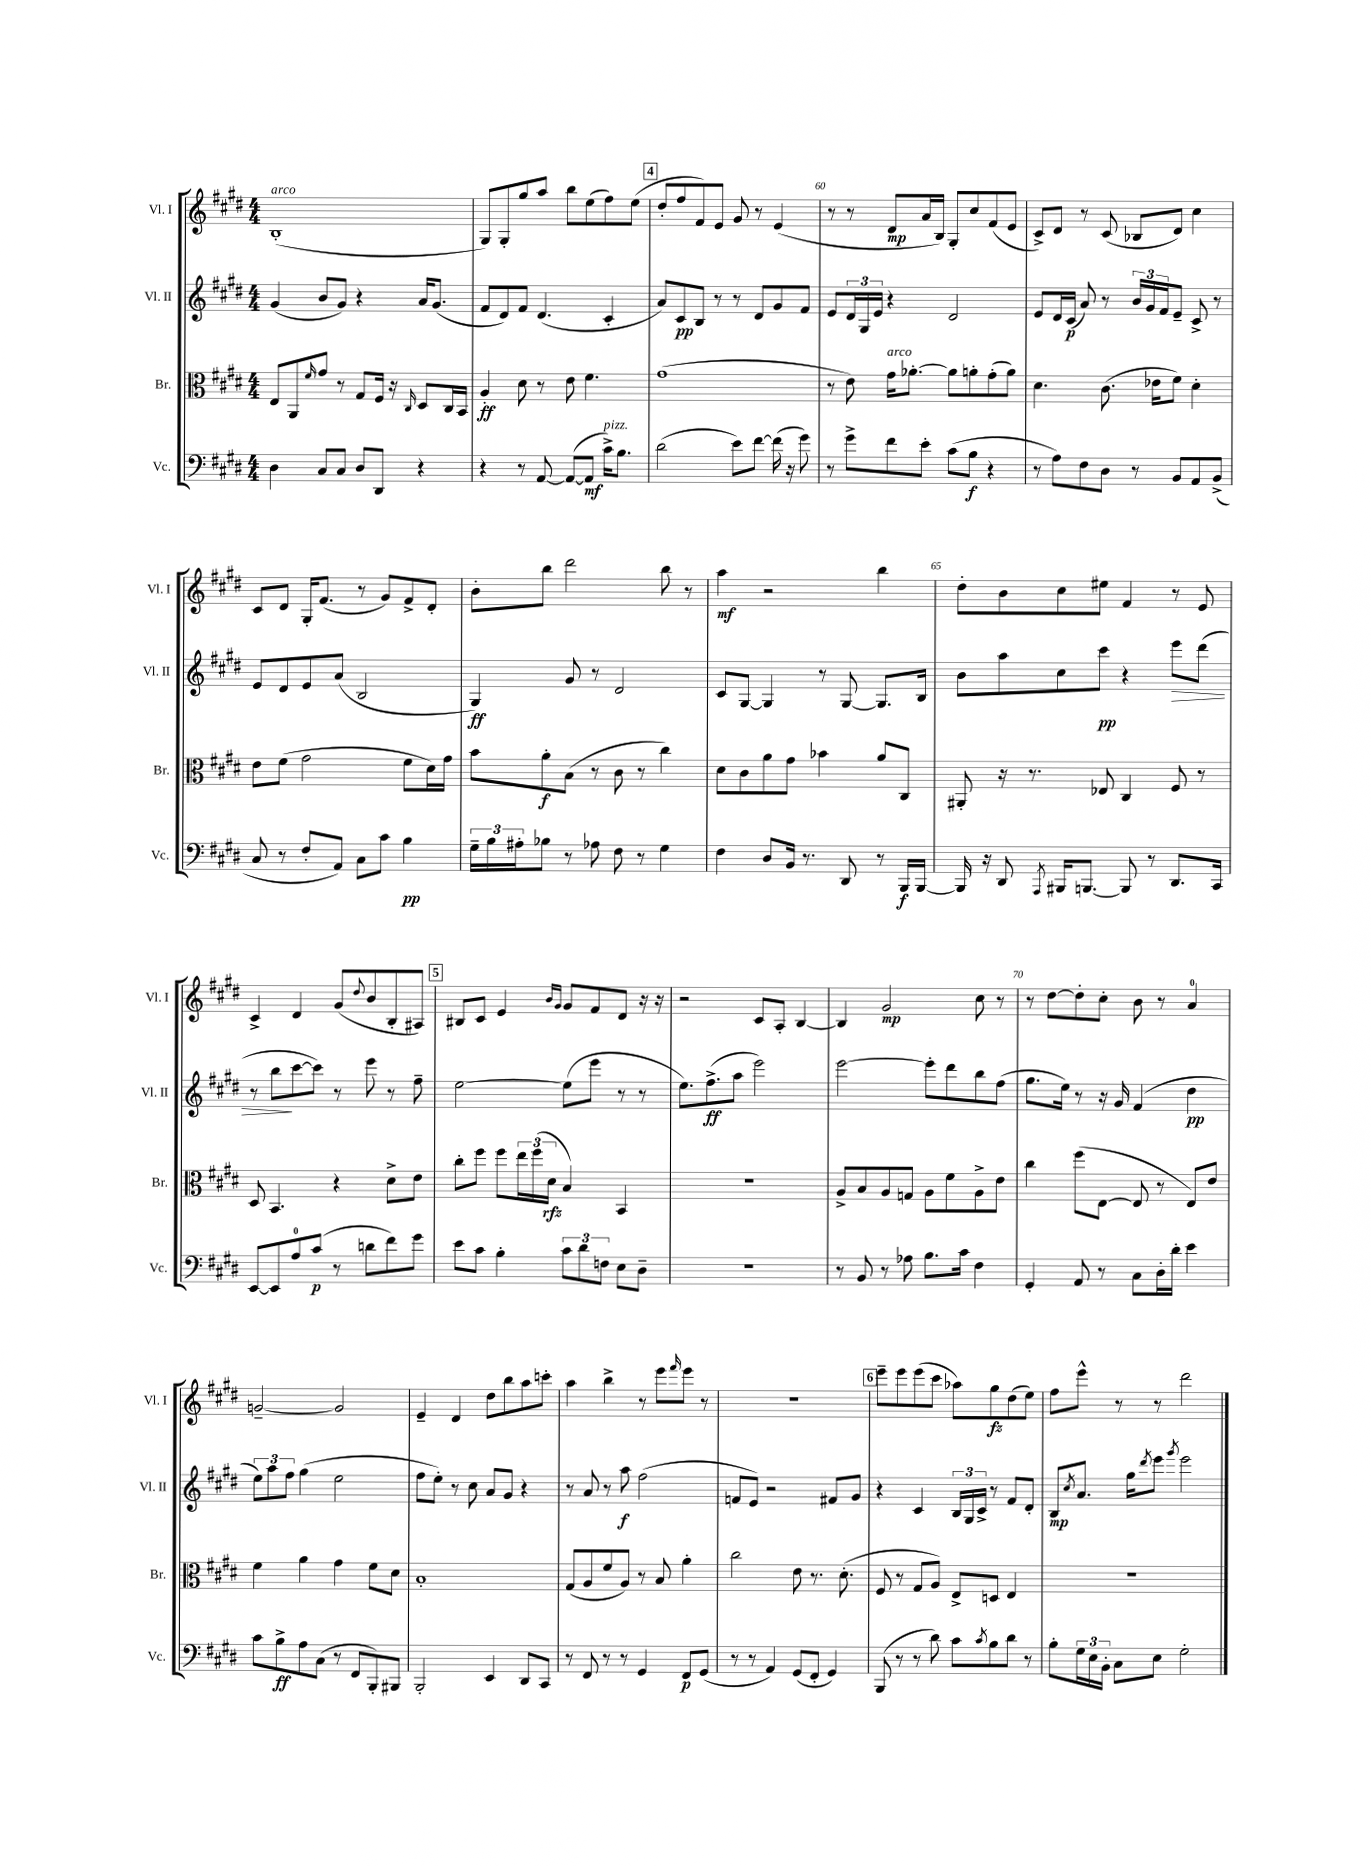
<<
\new StaffGroup <<
\new Staff = "s0" \with { instrumentName = "Vl. I" shortInstrumentName = "Vl. I" } {
    \clef treble \key e \major \numericTimeSignature \time 4/4
    b1-.^\markup { \italic "arco" }( |
    gis8) gis8-. gis''8 a''8 b''8 e''8( fis''8) e''8( |
    \mark \markup { \box "4" } dis''8-. fis''8 fis'8) e'8 gis'8 r8 e'4( |
    r8 r8 dis'8\mp a'16 b16) gis8-. cis''8 fis'8( e'8 |
    cis'8->) dis'8 r8 cis'8( bes8 dis'8) cis''4 |
    cis'8 dis'8 gis16-. fis'8.( r8 gis'8) fis'8-> dis'8-. |
    b'8-. b''8 dis'''2 b''8 r8 |
    a''4\mf r2 b''4 |
    dis''8-. b'8 cis''8 eis''8 fis'4 r8 e'8 |
    cis'4-> dis'4 gis'8( \appoggiatura { dis''8 } b'8 b8-. ais8) |
    \mark \markup { \box "5" } bis8 cis'8 e'4 \grace { b'16 gis'16 } gis'8 fis'8 dis'8 r16 r16 |
    r2 cis'8 a8-. b4~ |
    b4 gis'2\mp cis''8 r8 |
    r8 dis''8~ dis''8-. cis''8-. b'8 r8 a'4-0 |
    g'2~-- g'2 |
    e'4-- dis'4 dis''8 b''8 a''8 c'''8-. |
    a''4 b''4-> r8 e'''8 \grace { fis'''16 } e'''8 r8 |
    r1 |
    \mark \markup { \box "6" } e'''8-- e'''8 e'''8( cis'''8 aes''8) gis''8\fz dis''8( e''8) |
    fis''8 e'''8-^ r8 r8 dis'''2 \bar "|." |
}
\new Staff = "s1" \with { instrumentName = "Vl. II" shortInstrumentName = "Vl. II" } {
    \clef treble \key e \major \numericTimeSignature \time 4/4
    gis'4( b'8 gis'8) r4 a'16 gis'8.( |
    fis'8 dis'8) fis'8 dis'4.( cis'4-. |
    \mark \markup { \box "4" } a'8) cis'8\pp b8 r8 r8 dis'8 gis'8 fis'8 |
    e'8 \tuplet 3/2 { dis'16 gis16 e'16 } r4 dis'2 |
    e'8 dis'16 cis'16\p( a'8) r8 \tuplet 3/2 { b'16 gis'16 fis'16 } e'8-- cis'8-> r8 |
    e'8 dis'8 e'8 a'8( b2 |
    gis4\ff) gis'8 r8 dis'2 |
    cis'8 gis8~ gis4 r8 gis8~ gis8. b16 |
    b'8 a''8 cis''8 cis'''8\pp r4 e'''8\> dis'''8( |
    r8 b''8\! cis'''8~ cis'''8) r8 e'''8 r8 fis''8-- |
    \mark \markup { \box "5" } e''2~ e''8( e'''8 r8 r8 |
    e''8.) fis''8.->\ff( a''8 e'''2) |
    e'''2~ e'''8-. dis'''8 b''8 fis''8( |
    gis''8. e''16) r8 r16 gis'16 fis'4( dis''4\pp |
    \tuplet 3/2 { e''8) a''8 fis''8 } gis''4( e''2 |
    fis''8 e''8-.) r8 cis''8 a'8 gis'8 r4 |
    r8 a'8 r8 a''8\f fis''2( |
    f'8 e'8) r2 fis'8 gis'8 |
    \mark \markup { \box "6" } r4 cis'4 \tuplet 3/2 { b16 gis16 cis'16-> } r8 fis'8 dis'8-. |
    b8\mp \acciaccatura { cis''8 } a'8. gis''16 \acciaccatura { dis'''8 } e'''8 \acciaccatura { gis'''8 } e'''2 \bar "|." |
}
\new Staff = "s2" \with { instrumentName = "Br." shortInstrumentName = "Br." } {
    \clef alto \key e \major \numericTimeSignature \time 4/4
    e8 a,8 \grace { fis'16 } gis'8 r8 gis8 fis16 r16 \grace { cis16 } dis8 cis16 b,16 |
    a4-.\ff dis'8 r8 e'8 fis'4. |
    \mark \markup { \box "4" } gis'1( |
    r8 e'8) gis'16^\markup { \italic "arco" } aes'8.~-. aes'8 a'8-. gis'8-.( a'8) |
    dis'4. cis'8.( ees'16 fis'8) dis'4-. |
    e'8 fis'8( gis'2 fis'8 dis'16) gis'16 |
    b'8 a'8-.\f b8( r8 cis'8 r8 cis''4) |
    dis'8 cis'8 a'8 gis'8 bes'4 a'8 cis8 |
    ais,8-. r16 r8. ees8 cis4 fis8 r8 |
    dis8 b,4. r4 dis'8-> e'8 |
    \mark \markup { \box "5" } cis''8-. fis''8 fis''8 \tuplet 3/2 { e''16 fis''16( dis'16\rfz } b4) b,4 |
    R1 |
    a8-> b8 a8 g8 a8 fis'8 a8-> e'8 |
    cis''4 fis''8( e8~ e8 r8 e8) e'8 |
    fis'4 a'4 gis'4 fis'8 dis'8 |
    b1-. |
    gis8( a8 fis'8 a8) r8 b8 a'4-. |
    cis''2 e'8 r8. dis'8.-.( |
    \mark \markup { \box "6" } fis8 r8 gis8 a8) e8-> d8 e4 |
    R1 \bar "|." |
}
\new Staff = "s3" \with { instrumentName = "Vc." shortInstrumentName = "Vc." } {
    \clef bass \key e \major \numericTimeSignature \time 4/4
    dis4 cis8 cis8 dis8 dis,8 r4 |
    r4 r8 a,8~ a,8~( a,8\mf cis'16->^\markup { \italic "pizz." }) b8. |
    \mark \markup { \box "4" } dis'2( e'8) fis'8~ fis'16( r16 gis'8) |
    r8 gis'8-> fis'8 e'8-. cis'8( b8\f r4 |
    r8 a8) fis8 dis8 r8 b,8 a,8 b,8->( |
    cis8 r8 fis8-. a,8) cis8 cis'8 b4\pp |
    \tuplet 3/2 { gis16-- b16 ais16-. } bes8 r8 aes8 fis8 r8 gis4 |
    fis4 dis8 b,16 r8. dis,8 r8 b,,16\f b,,16~ |
    b,,16 r16 dis,8 \acciaccatura { a,,8 } bis,,16 b,,8.~ b,,8 r8 dis,8. cis,16 |
    e,8~ e,8 a8-0 cis'8\p( r8 d'8 fis'8) gis'8 |
    \mark \markup { \box "5" } e'8 cis'8 b4-. \tuplet 3/2 { cis'8 dis'8 f8 } e8 dis8-- |
    R1 |
    r8 b,8 r8 aes8 b8. cis'16 fis4 |
    gis,4-. a,8 r8 cis8 dis16-. dis'16-. e'4 |
    cis'8 b8->\ff a8 cis8( r8 fis,8 b,,8-.) bis,,8 |
    b,,2-. e,4 dis,8 cis,8 |
    r8 fis,8 r8 r8 gis,4 fis,8\p gis,8( |
    r8 r8 a,4) gis,8( fis,8-. gis,4) |
    \mark \markup { \box "6" } b,,8( r8 r8 dis'8) cis'8 \acciaccatura { cis'8 } b8 dis'8 r8 |
    b8-. \tuplet 3/2 { gis16 e16 b,16-. } cis8 e8 gis2-. \bar "|." |
}
>>
>>
\layout { \context { \Score currentBarNumber = #57 \override BarNumber.break-visibility = ##(#f #t #t) barNumberVisibility = #(every-nth-bar-number-visible 5) } }
